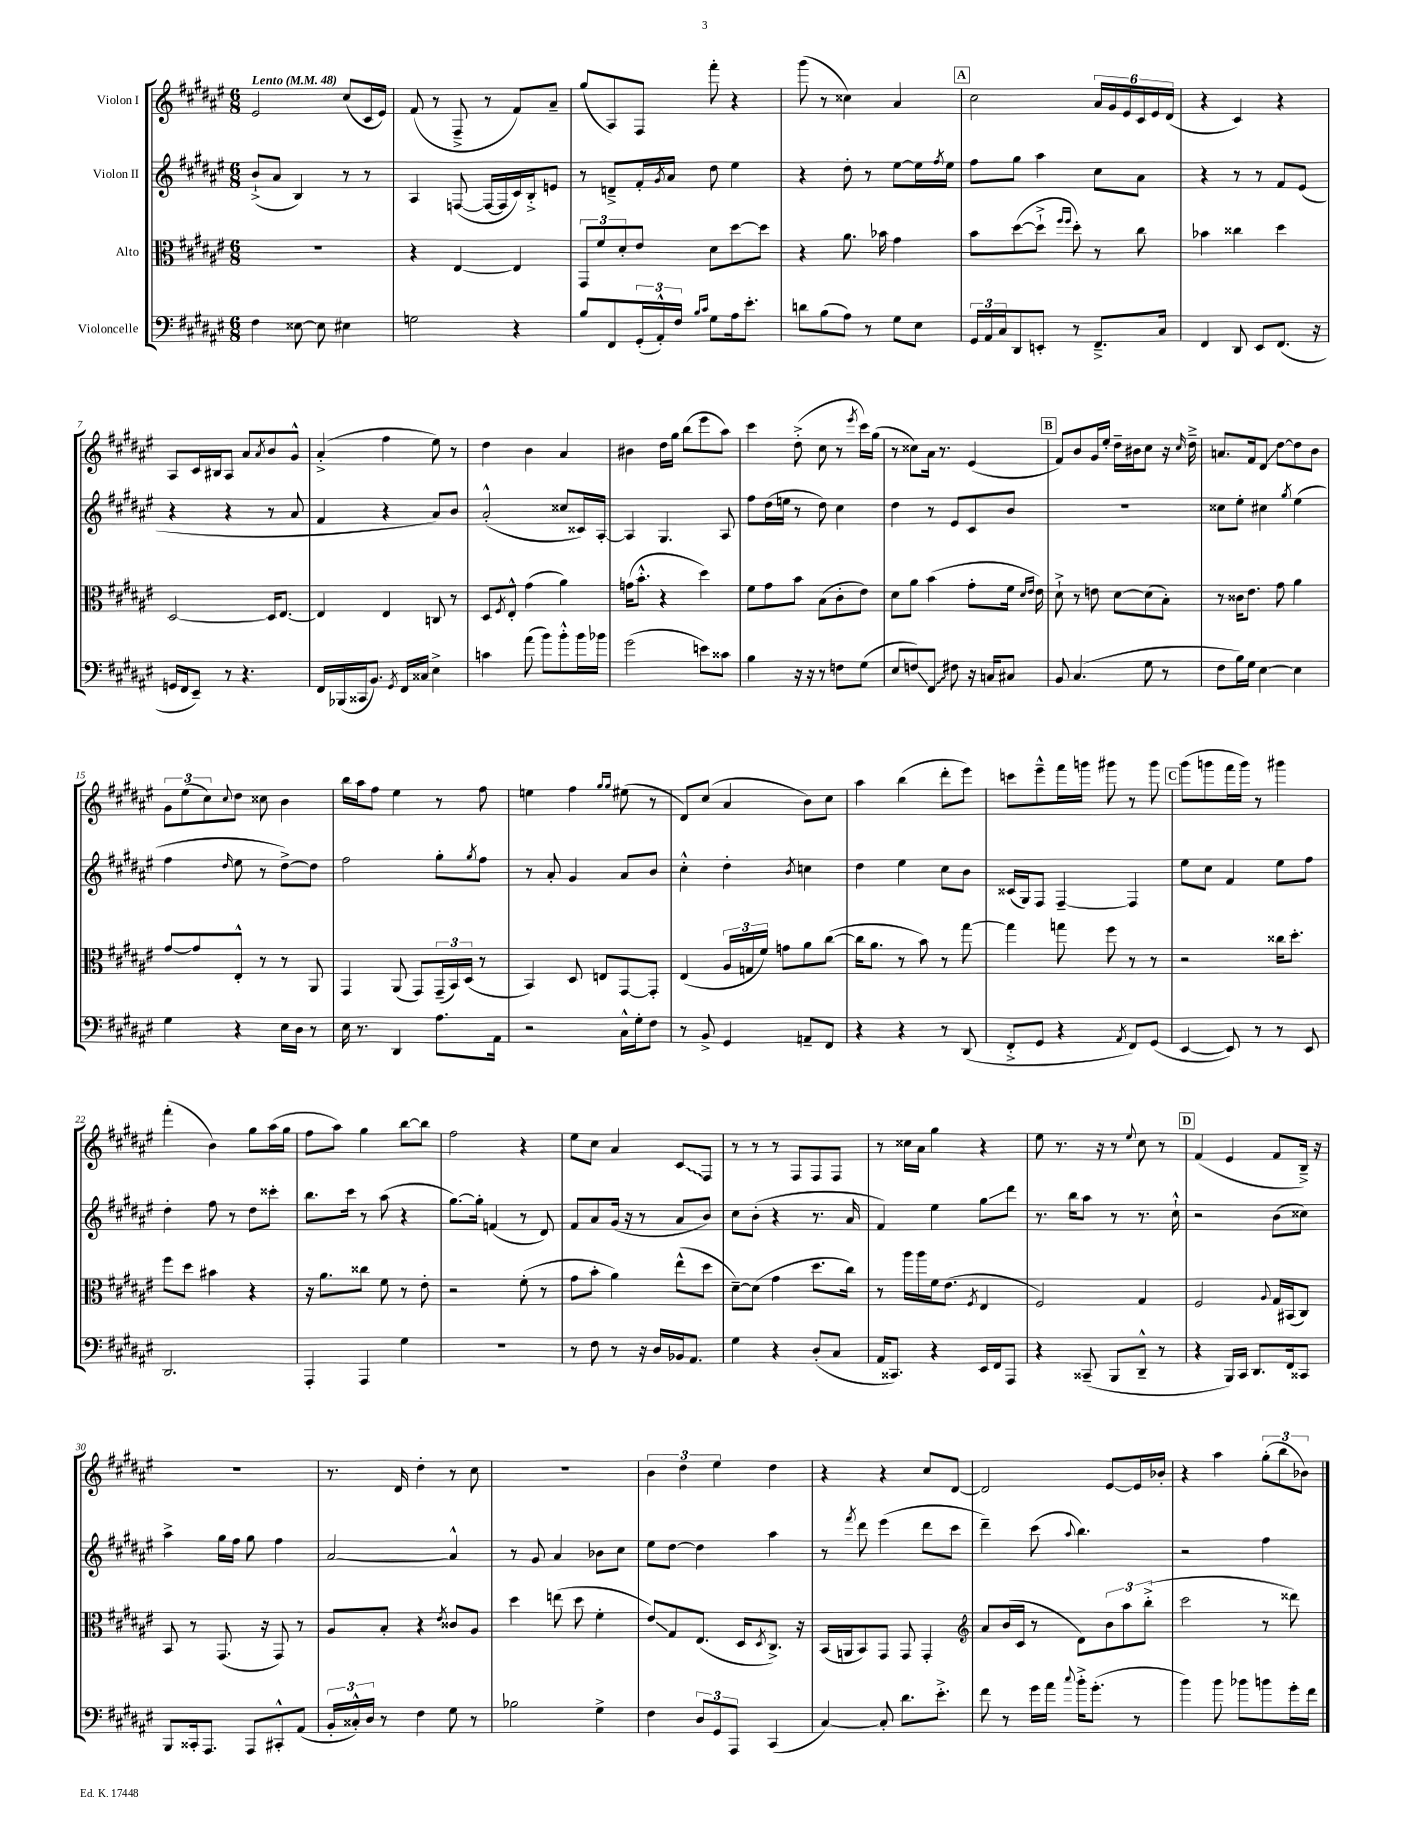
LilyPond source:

<<
\new StaffGroup <<
\new Staff = "s0" \with { instrumentName = "Violon I" } {
    \clef treble \key fis \major \numericTimeSignature \time 6/8 \tempo "Lento" 4 = 48
    eis'2 cis''8( cis'16 eis'16) |
    fis'8( r8 fis8---> r8 fis'8) ais'8-- |
    gis''8( ais8) fis8 fis'''8-. r4 |
    gis'''8( r8 cisis''4) ais'4 |
    \mark \markup { \box "A" } cis''2 \tuplet 6/4 { ais'16 gis'16 eis'16 cis'16 eis'16 dis'16( } |
    r4 cis'4) r4 |
    ais8 cis'16 bis16 ais8 ais'8 \acciaccatura { ais'8 } b'8 gis'8-^ |
    ais'4-.->( fis''4 eis''8) r8 |
    dis''4 b'4 ais'4 |
    bis'4 dis''16 gis''16 b''8( eis'''8 ais''8) |
    cis'''4 dis''8-.->( cis''8 r8 \acciaccatura { eis'''8 } cis'''16) gis''16( |
    r8 cisis''8) ais'16 r8. eis'4( |
    \mark \markup { \box "B" } fis'8) b'8 gis'16 eis''16-. dis''16-- bis'16 cis''8 r16 \grace { cis''16 } dis''16---> |
    a'8. fis'16 dis'8\glissando dis''8~ dis''8 b'8 |
    \tuplet 3/2 { gis'8 eis''8( cis''8) } \appoggiatura { cis''8 } dis''8 cisis''8 b'4 |
    b''16 ais''16 fis''8 eis''4 r8 fis''8 |
    e''4 fis''4 \grace { gis''16 gis''16 } eis''8( r8 |
    dis'8) cis''8( ais'4 b'8) cis''8 |
    ais''4 b''4( dis'''8-. eis'''8) |
    c'''8 eis'''8---^ fis'''16 g'''16 gis'''8 r8 gis'''8 |
    \mark \markup { \box "C" } gis'''8( g'''8 fis'''16 g'''16) r8 gis'''4 |
    fis'''4-.( b'4) gis''8 ais''16( gis''16 |
    fis''8 ais''8) gis''4 b''8~ b''8 |
    fis''2 r4 |
    eis''8 cis''8 ais'4 \once \override Glissando.style = #'zigzag cis'8\glissando fis8 |
    r8 r8 r8 fis8 fis8 fis8 |
    r8 cisis''16 ais'16 gis''4 r4 |
    eis''8 r8. r16 r8 \appoggiatura { eis''8 } cis''8 r8 |
    \mark \markup { \box "D" } fis'4( eis'4 fis'8 b16--->) r16 |
    R2. |
    r8. dis'16 dis''4-. r8 cis''8 |
    R2. |
    \tuplet 3/2 { b'4 dis''4 eis''4 } dis''4 |
    r4 r4 cis''8 dis'8~ |
    dis'2 eis'8~ eis'16 bes'16-. |
    r4 ais''4 \tuplet 3/2 { gis''8-.( b''8 bes'8) } \bar "|." |
}
\new Staff = "s1" \with { instrumentName = "Violon II" } {
    \clef treble \key fis \major \numericTimeSignature \time 6/8
    b'8-!->( ais'8 b4) r8 r8 |
    ais4 f8~( f16~ f16 cis'16) b16-.-> e'8 |
    r8 d'8---> fis'16-. \acciaccatura { gis'8 } ais'16 dis''8 eis''4 |
    r4 dis''8-. r8 eis''8~ eis''16 \acciaccatura { fis''8 } eis''16 |
    \mark \markup { \box "A" } fis''8 gis''8 ais''4 cis''8 ais'8 |
    r4 r8 r8 fis'8 eis'8( |
    r4 r4 r8 ais'8 |
    fis'4 r4 ais'8) b'8 |
    ais'2-.-^( cisis''8 cisis'16) ais16~-. |
    ais4 gis4. ais8 |
    fis''8 dis''16( e''16 r8 dis''8) cis''4 |
    dis''4 r8 eis'8 cis'8 b'8 |
    \mark \markup { \box "B" } R2. |
    cisis''8 eis''8-. cis''4 \acciaccatura { gis''8 } eis''4( |
    fis''4 \grace { dis''16 } eis''8 r8 dis''8~->) dis''8 |
    fis''2 gis''8-. \acciaccatura { gis''8 } fis''8 |
    r8 ais'8-. gis'4 ais'8 b'8 |
    cis''4-.-^ dis''4-. \acciaccatura { b'8 } c''4 |
    dis''4 eis''4 cis''8 b'8 |
    cisis'16( gis16) fis8 fis4~-- fis4 |
    \mark \markup { \box "C" } eis''8 cis''8 fis'4 eis''8 fis''8 |
    dis''4-. fis''8 r8 dis''8 cisis'''8-. |
    b''8. cis'''16 r8 ais''8( r4 |
    gis''8.~) gis''16-. f'4( r8 dis'8) |
    fis'8 ais'8 gis'16( r16 r8 ais'8 b'8) |
    cis''8 b'8-.( r4 r8. ais'16 |
    fis'4) eis''4 gis''8\glissando dis'''8 |
    r8. b''16 ais''8 r8 r8. cis''16-!-^ |
    \mark \markup { \box "D" } r2 b'8( cisis''8) |
    ais''4-> gis''16 fis''16 gis''8 fis''4 |
    ais'2~ ais'4-^ |
    r8 gis'8 ais'4 bes'8 cis''8 |
    eis''8 dis''8~ dis''4 ais''4 |
    r8 \acciaccatura { fis'''8 } dis'''8 eis'''4( dis'''8 cis'''8 |
    dis'''4--) cis'''8( \appoggiatura { ais''8 } b''4.) |
    r2 fis''4 \bar "|." |
}
\new Staff = "s2" \with { instrumentName = "Alto" } {
    \clef alto \key fis \major \numericTimeSignature \time 6/8
    r2. |
    r4 eis4~ eis4 |
    \tuplet 3/2 { gis,8 fis'8 dis'8-. } eis'8 dis'8 dis''8~ dis''8 |
    r4 ais'8. bes'16 gis'4 |
    \mark \markup { \box "A" } b'8 dis''8~( dis''8-!-> \grace { fis''16 fis''16 } dis''8-.) r8 cis''8 |
    bes'4 cisis''4 dis''4 |
    dis2~ dis16 eis8.~ |
    eis4 eis4 c8 r8 |
    dis8 \acciaccatura { fis8 } eis8-.-^ gis'4( ais'4) |
    g'16( b'8.-.-^ r4 dis''4) |
    fis'8 gis'8 b'8 b8( cis'8-. eis'8) |
    dis'8 ais'8 b'4( gis'8-. fis'16 \grace { dis'16 eis'16 } eis'16) |
    \mark \markup { \box "B" } dis'8-!-> r8 e'8 dis'8~ dis'8( b8-.) |
    r8 cisis'16 eis'8. gis'8 ais'4 |
    gis'8~ gis'8 eis8-.-^ r8 r8 ais,8 |
    gis,4 ais,8( gis,8) \tuplet 3/2 { gis,16--( b,16) dis16( } r8 |
    b,4) dis8 e8 gis,8~ gis,8-. |
    eis4( \tuplet 3/2 { ais16 g16 fis'16) } g'8 ais'8 cis''8~( |
    cis''16 ais'8. r8 b'8) r8 gis''8~ |
    gis''4 g''8 fis''8 r8 r8 |
    \mark \markup { \box "C" } r2 cisis''16 dis''8.-. |
    fis''8 dis''8 bis'4 r4 |
    r16 ais'8. cisis''8 fis'8 r8 eis'8-. |
    r2 fis'8-.( r8 |
    gis'8 b'8-. ais'4) eis''8-^( dis''8 |
    dis'8~--) dis'8( gis'4 dis''8. cis''16) |
    r8 ais''16 ais''16 fis'16 eis'8.( \acciaccatura { fis8 } eis4 |
    fis2) gis4 |
    \mark \markup { \box "D" } fis2 \appoggiatura { ais8 } gis16 bis,16( cis8) |
    b,8 r8 gis,8.( r16 gis,8) r8 |
    ais8 b8-. r4 \acciaccatura { eis'8 } cisis'8 ais8 |
    dis''4 e''8( dis''8 fis'4-. |
    eis'8\glissando) gis8 eis8.( dis16 \acciaccatura { dis8 } cis8.->) r16 |
    b,16( a,16 b,8) gis,8 gis,8 gis,4-. |
    \clef treble ais'8 b'16( cis'16 r8 dis'8) \tuplet 3/2 { b'8 ais''8 b''8-.->( } |
    cis'''2 r8 disis'''8) \bar "|." |
}
\new Staff = "s3" \with { instrumentName = "Violoncelle" } {
    \clef bass \key fis \major \numericTimeSignature \time 6/8
    fis4 eisis8~ eisis8 eis4 |
    g2 r4 |
    b8 fis,8 \tuplet 3/2 { gis,16-.( ais,16-.-^) fis16 } \grace { b16 cis'16 } gis8 ais16 eis'8.-. |
    d'8 b8( ais8) r8 gis8 eis8 |
    \mark \markup { \box "A" } \tuplet 3/2 { gis,16 ais,16 cis16 } dis,8 e,8-. r8 fis,8.---> cis16 |
    fis,4 dis,8 eis,8 fis,8.( r16 |
    g,16 fis,16 eis,8--) r8 r4. |
    fis,16 bes,,16( cisis,16 b,8.) \acciaccatura { gis,8 } fis,16 cisis16 eis4-> |
    c'4 ais'8( b'8) b'8-.-^ b'16 bes'16 |
    gis'2( e'8) cisis'8 |
    b4 r16 r16 r8 f8 gis8( |
    eis8 f8\glissando) \once \override Glissando.style = #'zigzag fis,8\glissando fis8 r16 c16 cis8 |
    \mark \markup { \box "B" } b,8 cis4.( gis8 r8 |
    fis8 b16) gis16 eis4~ eis4 |
    gis4 r4 eis16 dis16 r8 |
    eis16 r8. dis,4 ais8. ais,16 |
    r2 cis16-^ gis16-. fis8 |
    r8 b,8-> gis,4 a,8-- fis,8 |
    r4 r4 r8 dis,8( |
    fis,8-.-> gis,8 r4 \acciaccatura { ais,8 } fis,8) gis,8( |
    \mark \markup { \box "C" } eis,4~ eis,8) r8 r8 eis,8 |
    dis,2. |
    ais,,4-. ais,,4 gis4 |
    R2. |
    r8 fis8 r8 r16 dis16 bes,16 ais,8. |
    gis4 r4 dis8-.( cis8 |
    ais,16 cisis,8.) r4 eis,16 fis,16 ais,,8 |
    r4 cisis,8--( b,,8 dis,8---^ r8 |
    \mark \markup { \box "D" } r4 b,,16) cis,16 dis,8. fis,16 cisis,8 |
    b,,8 cisis,16-. ais,,8. ais,,8 cis,8-.-^ ais,8( |
    \tuplet 3/2 { b,16-. cisis16-.-^) dis16 } r8 fis4 gis8 r8 |
    bes2 gis4-> |
    fis4 \tuplet 3/2 { dis8 gis,8 ais,,8 } cis,4( |
    cis4~) cis8-. dis'8. eis'8.-.-> |
    fis'8 r8 gis'16 ais'16 \appoggiatura { cis''8 } b'16-.-> gis'8.-.( r8 |
    b'4) b'8 bes'8 b'8 gis'16-. fis'16 \bar "|." |
}
>>
>>
